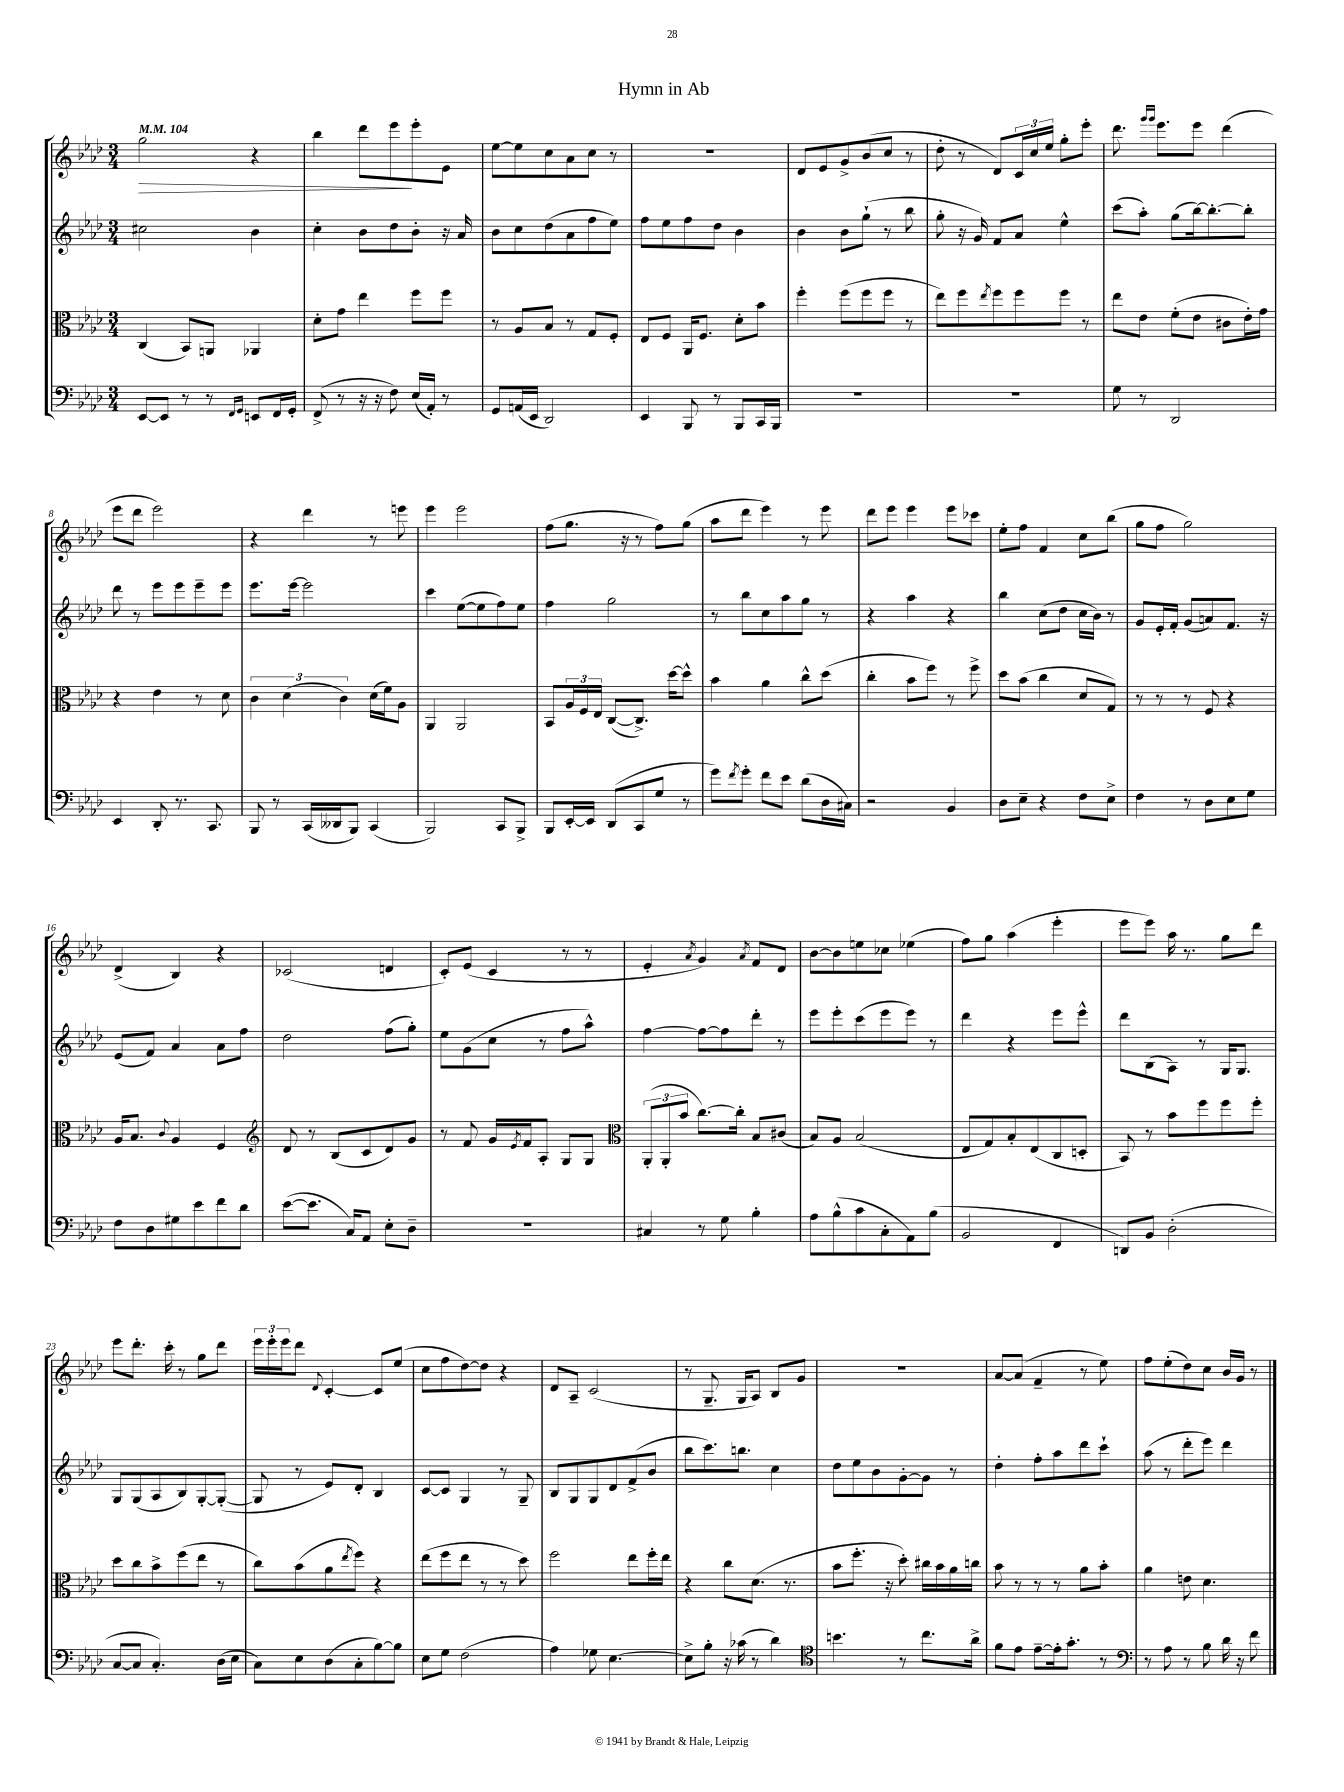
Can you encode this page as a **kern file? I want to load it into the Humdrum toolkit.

**kern	**kern	**kern	**kern	**dynam
*part4	*part3	*part2	*part1	*part1
*staff4	*staff3	*staff2	*staff1	*staff1
*clefF4	*clefC3	*clefG2	*clefG2	*
*k[b-e-a-d-]	*k[b-e-a-d-]	*k[b-e-a-d-]	*k[b-e-a-d-]	*
*M3/4	*M3/4	*M3/4	*M3/4	*
*MM104	*MM104	*MM104	*MM104	*
=1	=1	=1	=1	=1
!	!	!	!	!LO:HP:b
[8EE-/L	(4C/	2cc#X\	2gg\	>
8EE-/J]	.	.	.	.
8r	8BB-/L)	.	.	.
8r	8AAn/J	.	.	.
16qqFF/LL	.	.	.	.
16qqGG/JJ	.	.	.	.
8EEn/L	4AA-X/	4b-\	4r	.
16FF/L	.	.	.	.
16GG'/JJ	.	.	.	.
=2	=2	=2	=2	=2
(8FF^/	8d-'\L	4cc'\	4bb-\	.
8r	8g\J	.	.	.
16r	4ee-\	8b-\L	8ddd-\L	.
16r	.	.	.	.
8F\)	.	8dd-\	8eee-\	.
(16E-/LL	8ff\L	8b-'\J	8eee-'\	]
16AA-'/JJ)	.	.	.	.
8r	8ff\J	16r	8e-\J	.
.	.	16a-/	.	.
=3	=3	=3	=3	=3
8GG/L	8r	8b-\L	[8ee-\L	.
(16AAn/L	8A-/L	8cc\	8ee-\]	.
16EE-/JJ	.	.	.	.
2DD-/)	8B-/J	(8dd-\	8cc\	.
.	8r	8a-\	8a-\	.
.	8G/L	8ff\	8cc\J	.
.	8F'/J	8ee-\J)	8r	.
=4	=4	=4	=4	=4
4EE-/	8E-/L	8ff\L	2.r	.
.	8F/J	8ee-\	.	.
8BBB-/	16AA-/KL	8ff\	.	.
.	8.F/J	.	.	.
8r	.	8dd-\J	.	.
8BBB-/L	8d-'\L	4b-\	.	.
16CC/L	8b-\J	.	.	.
16BBB-/JJ	.	.	.	.
=5	=5	=5	=5	=5
2.r	4ff'\	4b-\	8d-/L	.
.	.	.	8e-/	.
.	(8ff\L	8b-\L	8g^/	.
.	8ff\	(8gg`\J	(8b-/	.
.	8ff\J	8r	8cc/J	.
.	8r	8bb-\	8r	.
=6	=6	=6	=6	=6
2.r	8ee-\L)	8gg'\	8dd-'\	.
.	8ff\	16r	8r	.
.	.	16g/)	.	.
.	8qee-/	.	.	.
.	8ff\	8f/L	8d-/L)	.
.	8ff\	8a-/J	24c/L	.
.	.	.	24cc/	.
.	.	.	24ee-/JJ	.
.	8ff\J	4ee-^^\	8gg'\L	.
.	8r	.	8eee-'\J	.
=7	=7	=7	=7	=7
8G\	8ee-\L	(8ccc\L	8.ddd-\	.
8r	8e-\J	8aa-'\J)	.	.
.	.	.	16qqggg/LL	.
.	.	.	16qqggg/JJ	.
.	.	.	8.eee-\L	.
2DD-/	(8f'\L	(8gg\L	.	.
.	8e-\J	[16bb-\k)	8eee-\J	.
.	.	8.bb-'\_	.	.
.	8c#X\L	.	(4ddd-\	.
.	16e-'\L)	8bb-'\J]	.	.
.	16g\JJ	.	.	.
!!LO:LB:g=z
=8	=8	=8	=8	=8
4EE-/	4r	8ddd-\	8eee-\L	.
.	.	8r	8ddd-\J	.
8DD-'/	4e-\	8eee-\L	2eee-\)	.
8.r	.	8eee-\	.	.
.	8r	8eee-~\	.	.
8.CC/	.	.	.	.
.	8d-\	8eee-\J	.	.
=9	=9	=9	=9	=9
8BBB-/	6c\	8.eee-\L	4r	.
8r	.	.	.	.
.	(6d-\	.	.	.
.	.	[16eee-\Jk	.	.
(16CC/LL	.	2eee-\]	4ddd-\	.
16DD--X/J	.	.	.	.
.	6c\)	.	.	.
8BBB-/J)	.	.	.	.
(4CC/	(16d-\LL	.	8r	.
.	16f\J)	.	.	.
.	8A-\J	.	8eeen\	.
=10	=10	=10	=10	=10
2BBB-/)	4AA-/	4ccc\	4eee-\	.
.	2AA-/	([8ee-\L	2eee-\	.
.	.	8ee-\]	.	.
8CC/L	.	8ff\)	.	.
8BBB-^/J	.	8ee-\J	.	.
=11	=11	=11	=11	=11
8BBB-/L	8BB-/L	4ff\	(8ff\L	.
[16EE-'/L	24A-/L	.	8.gg\J	.
.	24F/	.	.	.
16EE-/JJ]	.	.	.	.
.	24E-/JJ	.	.	.
(8DD-/L	([8C/L	2gg\	.	.
.	.	.	16r	.
8CC/	8.C^/J])	.	8r	.
8G/J	.	.	8ff\L)	.
.	[16dd-\KL	.	.	.
8r	8dd-^^\J]	.	(8gg\J	.
=12	=12	=12	=12	=12
8g\L)	4b-\	8r	8aa-\L	.
8qf/	.	.	.	.
8g'\J	.	8bb-\L	8ddd-\J	.
8f\L	4a-\	8cc\	4eee-\)	.
8e-\J	.	8aa-\	.	.
(8d-\L	8cc^^\L	8gg\J	8r	.
16D-\L	(8dd-\J	8r	8eee-\	.
16C#X\JJ)	.	.	.	.
=13	=13	=13	=13	=13
2r	4cc'\	4r	8ddd-\L	.
.	.	.	8eee-\J	.
.	8b-\L	4aa-\	4eee-\	.
.	8ff\J)	.	.	.
4BB-/	8r	4r	8eee-\L	.
.	8ff^\	.	8ccc-X\J	.
=14	=14	=14	=14	=14
8D-\L	8dd-\L	4bb-\	8ee-'\L	.
8E-~\J	(8b-\J	.	8ff\J	.
4r	4cc\	(8cc\L	4f/	.
.	.	8dd-\J	.	.
8F\L	8d-/L	16cc\LL	8cc\L	.
.	.	16b-\JJ)	.	.
8E-^\J	8G/J)	8r	(8bb-\J	.
=15	=15	=15	=15	=15
4F\	8r	8g/L	8gg\L	.
.	8r	16e-'/L	8ff\J	.
.	.	16f'/JJ	.	.
8r	8r	(8g/L	2gg\)	.
8D-\L	8F/	8an/)	.	.
8E-\	4r	8.f/J	.	.
8G\J	.	.	.	.
.	.	16r	.	.
!!LO:LB:g=z
=16	=16	=16	=16	=16
8F\L	16A-/KL	(8e-/L	(4d-^/	.
.	8.B-/J	.	.	.
8D-\	.	8f/J)	.	.
.	8qqc/	.	.	.
8G#X\	4A-/	4a-/	4B-/)	.
8e-\	.	.	.	.
8f\	4F/	8a-\L	4r	.
8d-\J	.	8ff\J	.	.
=17	=17	=17	=17	=17
*	*clefG2	*	*	*
([8e-\L	8d-/	2dd-\	(2c-X/	.
8.e-\J]	8r	.	.	.
.	(8B-/L	.	.	.
16C/KL)	.	.	.	.
8AA-/J	8c/	.	.	.
8E-'\L	8d-/)	(8ff\L	4dn/	.
8D-~\J	8g/J	8gg'\J)	.	.
=18	=18	=18	=18	=18
2.r	8r	8ee-\L	8c'/L)	.
.	8f/	(8g\	(8e-/J	.
.	16g/LL	8cc\J	4c/	.
.	8qe-/	.	.	.
.	16f/J	.	.	.
.	8A-'/J	8r	.	.
.	8G/L	8ff\L	8r	.
.	8G/J	8aa-^^\J)	8r	.
=19	=19	=19	=19	=19
*	*clefC3	*	*	*
4C#X/	(12AA-'/L	[4ff\	4e-'/	.
.	12AA-'/	.	.	.
.	12b-/J	.	.	.
.	.	.	8qa-/	.
8r	[8.cc\L)	8ff\L_	4g/)	.
8G\	.	8ff\]	.	.
.	16cc'\Jk]	.	.	.
.	.	.	8qa-/	.
4B-'\	8B-/L	8ddd-'\J	8f/L	.
.	(8c#X/J	8r	8d-/J	.
=20	=20	=20	=20	=20
8A-\L	8B-/L)	8eee-\L	[8b-\L	.
(8B-^^\	8A-/J	8eee-'\	8b-\]	.
8c\	(2B-/	(8ccc\	8een\	.
8C'\	.	8eee-\	8cc-X\J	.
8AA-\)	.	8eee-\J)	(4ee-X\	.
(8B-\J	.	8r	.	.
=21	=21	=21	=21	=21
2BB-/	8E-/L	4ddd-\	8ff\L)	.
.	8G/)	.	8gg\J	.
.	8B-'/	4r	(4aa-\	.
.	(8E-/	.	.	.
4FF/	8C/	8eee-\L	4eee-'\	.
.	8Dn'/J	8eee-^^\J	.	.
=22	=22	=22	=22	=22
8DDn/L)	8BB-/)	8ddd-\L	8eee-\L	.
8BB-/J	8r	(8B-\	8eee-\J)	.
(2D-'\	8b-\L	8A-\J)	16aa-\	.
.	.	.	8.r	.
.	8ff\	8r	.	.
.	8ff\	16G/KL	8gg\L	.
.	.	8.G/J	.	.
.	8ff'\J	.	8ddd-\J	.
!!LO:LB:g=z
=23	=23	=23	=23	=23
[8C/L	8dd-\L	8G/L	8eee-\L	.
8C/J]	8cc\	(8G/	8.ddd-'\J	.
4.C'/)	8b-^\	8A-/	.	.
.	.	.	16ccc'\	.
.	(8ff\	8B-/)	8r	.
.	8ee-\J	[8G'/	8gg\L	.
(16D-\LL	8r	(8G'/J_	8ddd-\J	.
16E-\JJ	.	.	.	.
=24	=24	=24	=24	=24
8C\L)	8cc\L)	8G/]	24eee-\LL	.
.	.	.	24eee-'\	.
.	.	.	24eee-\J	.
8E-\	(8b-\	8r	8ddd-\J	.
.	.	.	8qqd-/	.
(8D-\	8a-\	8e-/L)	[4c'/	.
.	8qee-/	.	.	.
8C'\	8ff\J)	8d-'/J	.	.
[8B-\)	4r	4B-/	8c/L]	.
8B-\J]	.	.	(8ee-/J	.
=25	=25	=25	=25	=25
8E-\L	(8ee-\L	[8c/L	8cc\L	.
8G\J	8ff\	8c/J]	8ff\	.
(2F\	8ee-\J	4G/	[8dd-\)	.
.	8r	.	8dd-\J]	.
.	8r	8r	4r	.
.	8dd-\)	8G~/	.	.
=26	=26	=26	=26	=26
4A-\)	2ff\	8B-/L	8d-/L	.
.	.	8G/	8A-~/J	.
8G-X\	.	8G/	(2c/	.
[4.E-\	.	8d-/	.	.
.	8ee-\L	(8f^/	.	.
.	16ff'\L	8b-/J	.	.
.	16ee-\JJ	.	.	.
=27	=27	=27	=27	=27
8E-^\L]	4r	8bb-\L	8r	.
8B-'\J	.	8.ccc\)	8.G~/	.
16r	8cc\L	.	.	.
(16c-X\	.	8.bbn\J	16G/KL	.
8r	(8.d-\J	.	8A-/J)	.
4d-\)	.	4cc\	8B-/L	.
.	8.r	.	.	.
.	.	.	8g/J	.
=28	=28	=28	=28	=28
*clefC4	*	*	*	*
4.bn\	8b-\L	8dd-\L	2.r	.
.	8.ff'\J	8ee-\	.	.
.	.	8b-\	.	.
.	16r	.	.	.
8r	8dd-'\)	[8g'\	.	.
8.cc\L	16cc#X\LL	8g\J]	.	.
.	16b-\	.	.	.
.	16a-\	8r	.	.
16a-^\Jk	16ccn\JJ	.	.	.
=29	=29	=29	=29	=29
8f\L	8b-\	4dd-'\	[8a-/L	.
8e-\J	8r	.	(8a-/J]	.
[8e-~\L	8r	8ff'\L	4f~/	.
16e-'\k]	8r	8aa-\	.	.
8.g'\J	.	.	.	.
.	8a-\L	8ddd-\	8r	.
8r	8b-'\J	8ccc`\J	8ee-\)	.
=30	=30	=30	=30	=30
*clefF4	*	*	*	*
8r	4a-\	(8aa-\	8ff\L	.
8A-\	.	8r	(8ee-'\	.
8r	8en\	8ddd-'\L	8dd-\)	.
8B-\	4.d-\	8eee-\J)	8cc\J	.
16d-\	.	4ddd-\	16b-/LL	.
16r	.	.	16g/JJ	.
8f\	.	.	8r	.
==	==	==	==	==
*-	*-	*-	*-	*-
